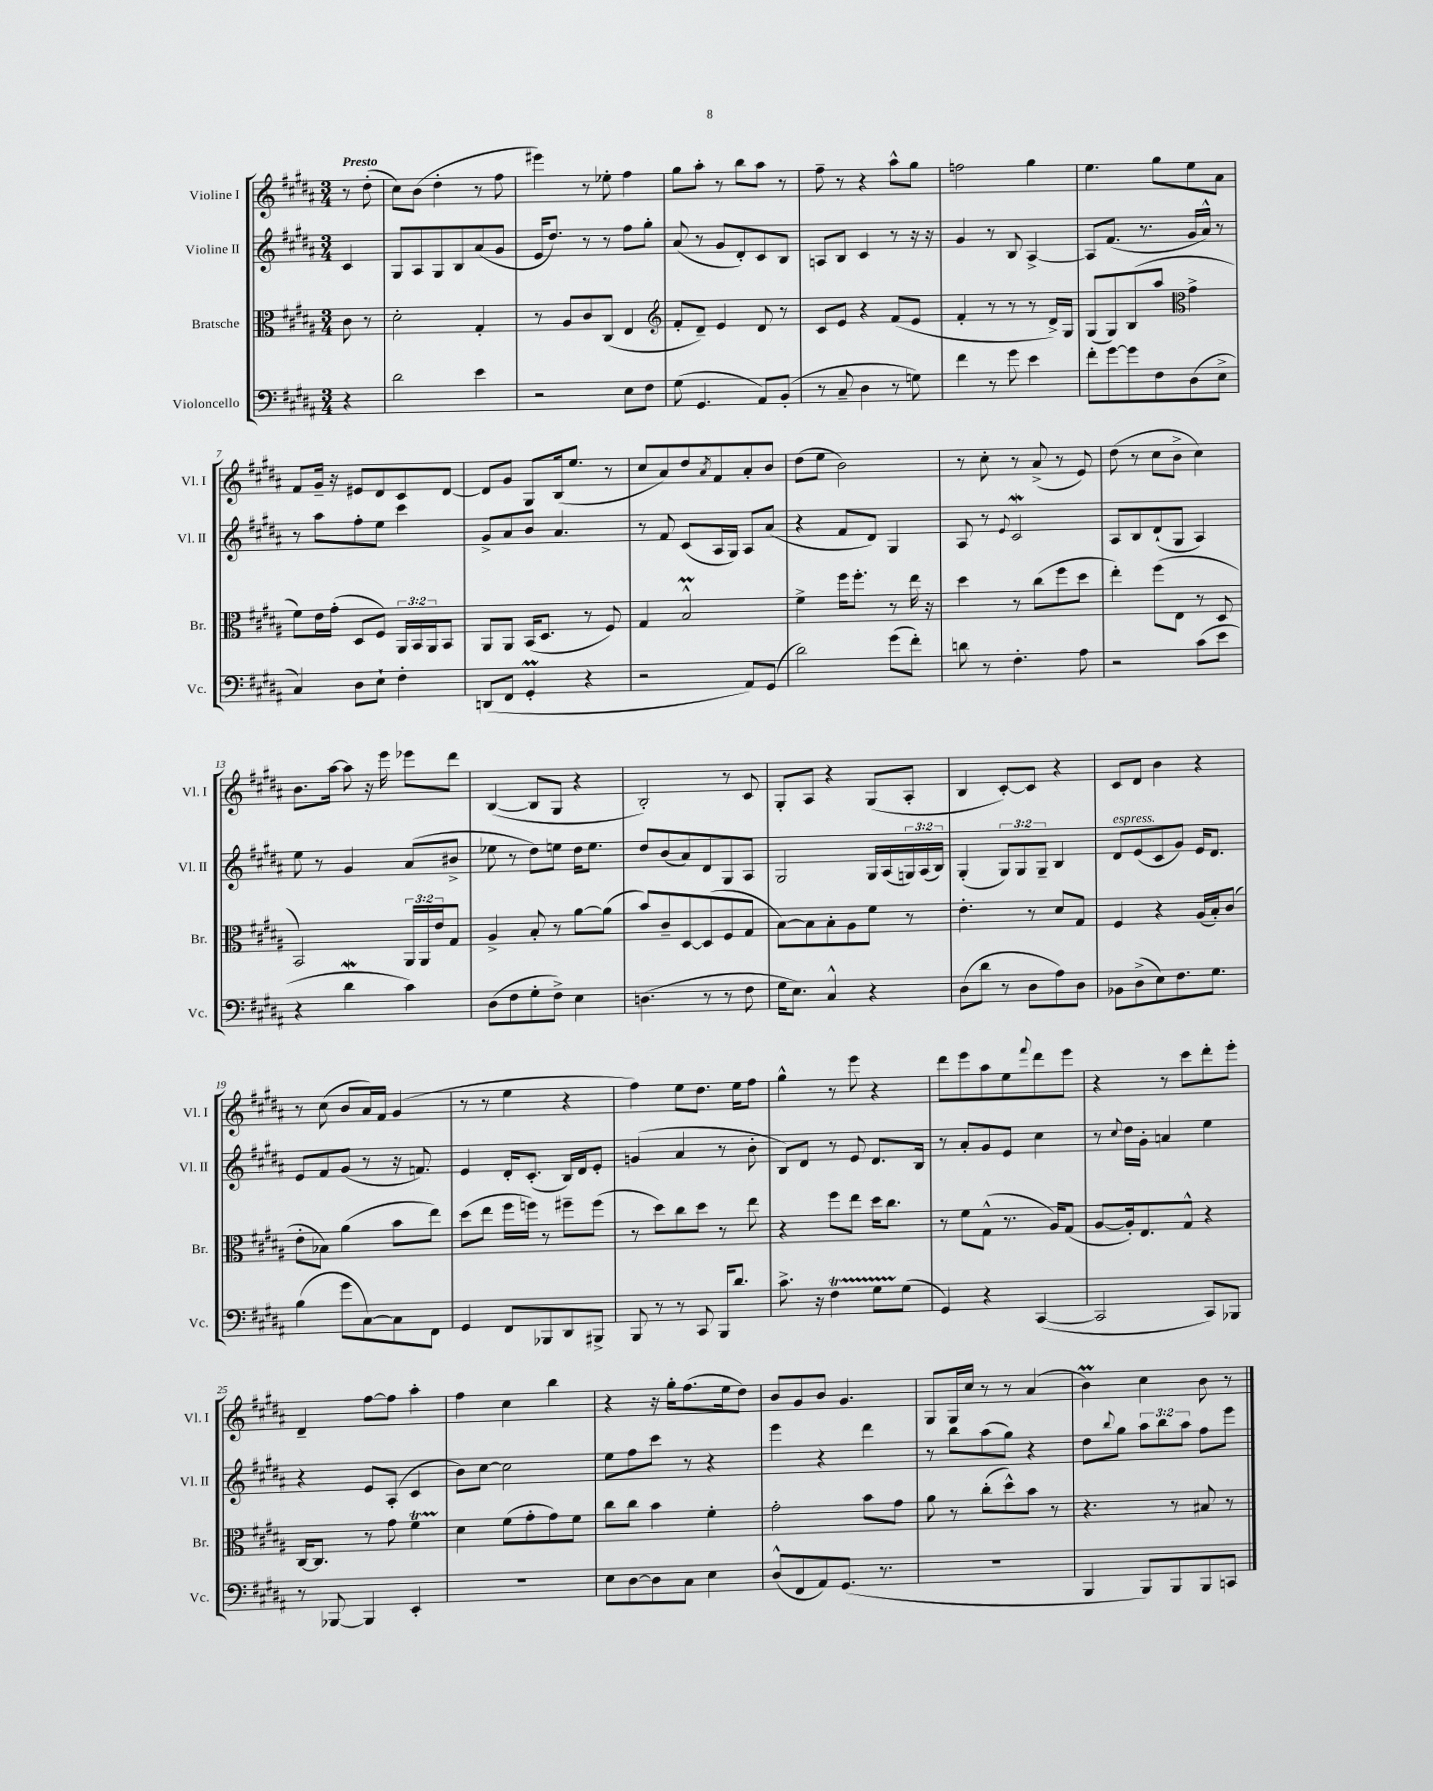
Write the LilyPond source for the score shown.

<<
\new StaffGroup <<
\new Staff = "s0" \with { instrumentName = "Violine I" shortInstrumentName = "Vl. I" } {
    \clef treble \key b \major \numericTimeSignature \time 3/4 \partial 4 \tempo "Presto"
    r8 dis''8-.( |
    cis''8) b'8( dis''4-. r8 fis''8 |
    eis'''4) r8 ees''8-. fis''4 |
    gis''8 ais''8-. r8 b''8 ais''8 r8 |
    fis''8-- r8 r4 ais''8-^ gis''8 |
    f''2 gis''4 |
    e''4. gis''8 e''8 ais'8 |
    fis'8 gis'16-- r16 eis'8 dis'8 cis'8 dis'8~ |
    dis'8 gis'8 gis8 b16( e''8. r8 |
    cis''8 ais'8) dis''8 \acciaccatura { ais'8 } fis'8 ais'8-. b'8 |
    dis''8( e''8 b'2) |
    r8 cis''8-. r8 ais'8->( r8 e'8) |
    dis''8( r8 cis''8 b'8-> cis''4) |
    b'8. ais''16~ ais''8 r16 e'''16 ees'''8 dis'''8 |
    b4~( b8 gis8 r4 |
    b2-.) r8 cis'8 |
    gis8-. ais8 r4 gis8( ais8-. |
    b4 cis'8~-.) cis'8 r4 |
    cis'8 dis'8 b'4 r4 |
    r8 cis''8( b'8 ais'16) fis'16 gis'4( |
    r8 r8 e''4 r4 |
    fis''4) e''8 dis''8. e''16 fis''8 |
    gis''4-^ r8 e'''8 r4 |
    dis'''8 e'''8 ais''8 e''8 \appoggiatura { fis'''8 } dis'''8 e'''8 |
    r4 r8 cis'''8 dis'''8-. e'''8-. |
    dis'4-- fis''8~ fis''8 ais''4-. |
    fis''4 cis''4 b''4 |
    r4 r16 gis''16-. fis''8.( e''16 dis''8) |
    b'8 gis'8 b'8 gis'4. |
    gis8 gis16 cis''16 r8 r8 ais'4( |
    b'4\prall) cis''4 b'8 r8 \bar "|." |
}
\new Staff = "s1" \with { instrumentName = "Violine II" shortInstrumentName = "Vl. II" } {
    \clef treble \key b \major \numericTimeSignature \time 3/4 \override Staff.TupletNumber.text = #tuplet-number::calc-fraction-text \partial 4
    cis'4 |
    gis8 ais8 gis8 b8 ais'8( gis'8 |
    e'16 dis''8.) r8 r8 fis''8 gis''8-. |
    ais'8( r8 gis'8 dis'8-.) cis'8 b8 |
    a8 b8 cis'4 r8 r16 r16 |
    gis'4 r8 b8 ais4~-> |
    ais8 fis'8.( r8. gis'16 ais'16-^) r8 |
    r8 ais''8 fis''8-. e''8 cis'''4 |
    gis'8-> ais'8 b'8 ais'4. |
    r8 fis'8 cis'8( ais16 gis16) ais8 ais'8( |
    r4 fis'8 dis'8) gis4 |
    ais8 r8 \appoggiatura { e'8 } cis'2\mordent |
    ais8 b8 dis'8-!( gis8 ais4) |
    e''8 r8 gis'4 ais'8( bis'8-> |
    ees''8 r8 dis''8) e''8 dis''16 e''8. |
    dis''8 b'8( ais'8) dis'8 gis8 ais8 |
    gis2 gis16 ais16( \tuplet 3/2 { g16) ais16( b16) } |
    gis4-.( \tuplet 3/2 { gis8) gis8 gis8-- } b4 |
    dis'8^\markup { \italic "espress." } e'8( cis'8 gis'8) e'16 dis'8. |
    e'8 fis'8 gis'8( r8 r16 f'8.) |
    e'4 dis'16-. cis'8.-.( b16) dis'16 e'8-. |
    g'4( ais'4 r8 b'8-. |
    b8) dis'8 r8 e'8 dis'8. b16 |
    r8 ais'8-. gis'8 e'8 cis''4 |
    r8 \appoggiatura { cis''8 } dis''16 gis'16-. a'4 e''4 |
    r4 e'8 ais8-.( cis'4 |
    b'8) cis''8~ cis''2 |
    e''8 fis''8 cis'''8 r8 r4 |
    e'''4 r4 dis'''4 |
    r8 b''8 ais''8( gis''8) r4 |
    dis''8 \appoggiatura { b''8 } gis''8 \tuplet 3/2 { ais''8 b''8 ais''8 } fis''8 e'''8 \bar "|." |
}
\new Staff = "s2" \with { instrumentName = "Bratsche" shortInstrumentName = "Br." } {
    \clef alto \key b \major \numericTimeSignature \time 3/4 \override Staff.TupletNumber.text = #tuplet-number::calc-fraction-text \partial 4
    cis'8 r8 |
    dis'2-. gis4-. |
    r8 ais8 cis'8 cis8( e4 |
    \clef treble fis'8-. dis'8--) e'4 dis'8 r8 |
    cis'8 e'8 r4 fis'8( e'8 |
    fis'4-. r8 r8 r8 dis'16->) gis16 |
    gis8( gis8) b8( ais''8 \clef alto gis'4-> |
    fis'8) e'16 gis'16-.( dis8 fis8) \tuplet 3/2 { ais,16 b,16 ais,16 } b,8 |
    ais,8 ais,8 b,16( dis8. r8 fis8) |
    gis4 b2-^\prall |
    fis'4-> fis''16 fis''8.-. r8 e''16 r16 |
    dis''4 r8 cis''8( fis''8 dis''8 |
    e''4-.) fis''8( e8 r8 dis8 |
    b,2) \tuplet 3/2 { ais,16 ais,16 e'16 } gis8 |
    ais4-> b8-. r8 ais'8~ ais'8( |
    b'8) cis'8-- dis8~ dis8( fis8 gis8 |
    b8~) b8 b8-. ais8 fis'8 r8 |
    e'4.-. r8 dis'8 gis8 |
    fis4 r4 ais16( b16-.) cis'8( |
    e'8-. bes8) ais'4( b'8 e''8) |
    dis''8( e''8 fis''16 f''16) r8 fis''8-- fis''8( |
    r8 dis''8) cis''8 dis''8 r8 e''8 |
    r4 fis''8 e''8 dis''16 cis''8. |
    r8 fis'8 gis8-^( r8. ais16) gis8( |
    ais8~ ais16-.) e8. gis8-^ r4 |
    cis16~ cis8. r8 gis'8 fis'4\startTrillSpan |
    dis'4\stopTrillSpan fis'8( gis'8-. gis'8) fis'8 |
    cis''8 cis''8 b'4 fis'4-. |
    gis'2-. b'8 gis'8 |
    ais'8 r8 cis''8-.( dis''8-^) b'8 r8 |
    r4. r8 bis8 r8 \bar "|." |
}
\new Staff = "s3" \with { instrumentName = "Violoncello" shortInstrumentName = "Vc." } {
    \clef bass \key b \major \numericTimeSignature \time 3/4 \partial 4
    r4 |
    dis'2 e'4 |
    r2 e8 fis8 |
    gis8( gis,4. ais,8) b,8-.( |
    r8 cis8-- dis4 r8 g8) |
    fis'4 r8 gis'8 e'4 |
    fis'8-. gis'8~ gis'8 fis8 dis8( e8-> |
    cis4) dis8 e8-! fis4-. |
    d,8( fis,8 gis,4-.\prall r4 |
    r2 ais,8) gis,8( |
    dis'2) gis'8( fis'8-.) |
    d'8 r8 fis4.-. ais8 |
    r2 cis'8( e'8 |
    r4 dis'4\mordent cis'4) |
    dis8( fis8 gis8-. fis8->) e4 |
    d4.( r8 r8 fis8 |
    gis16 e8.) cis4-^ r4 |
    dis8( dis'8 r8 dis8 ais8) dis8 |
    bes,8 dis8->( e8) fis8. gis8. |
    b4( gis'8 cis8~) cis8 fis,8 |
    gis,4 fis,8 bes,,8 dis,8 bis,,8-> |
    b,,8 r8 r8 cis,8 b,,16 dis'8. |
    cis'8.-> r16 fis4\startTrillSpan gis8 gis8\stopTrillSpan( |
    gis,4) r4 cis,4~( |
    cis,2 cis,8) bes,,8 |
    r8 bes,,8~ bes,,4 e,4-. |
    R2. |
    e8 dis8~ dis8 cis8 e4 |
    dis8-^( fis,8 ais,8) gis,8.( r8. |
    R2. |
    b,,4 b,,8) b,,8 b,,8 c,8 \bar "|." |
}
>>
>>
